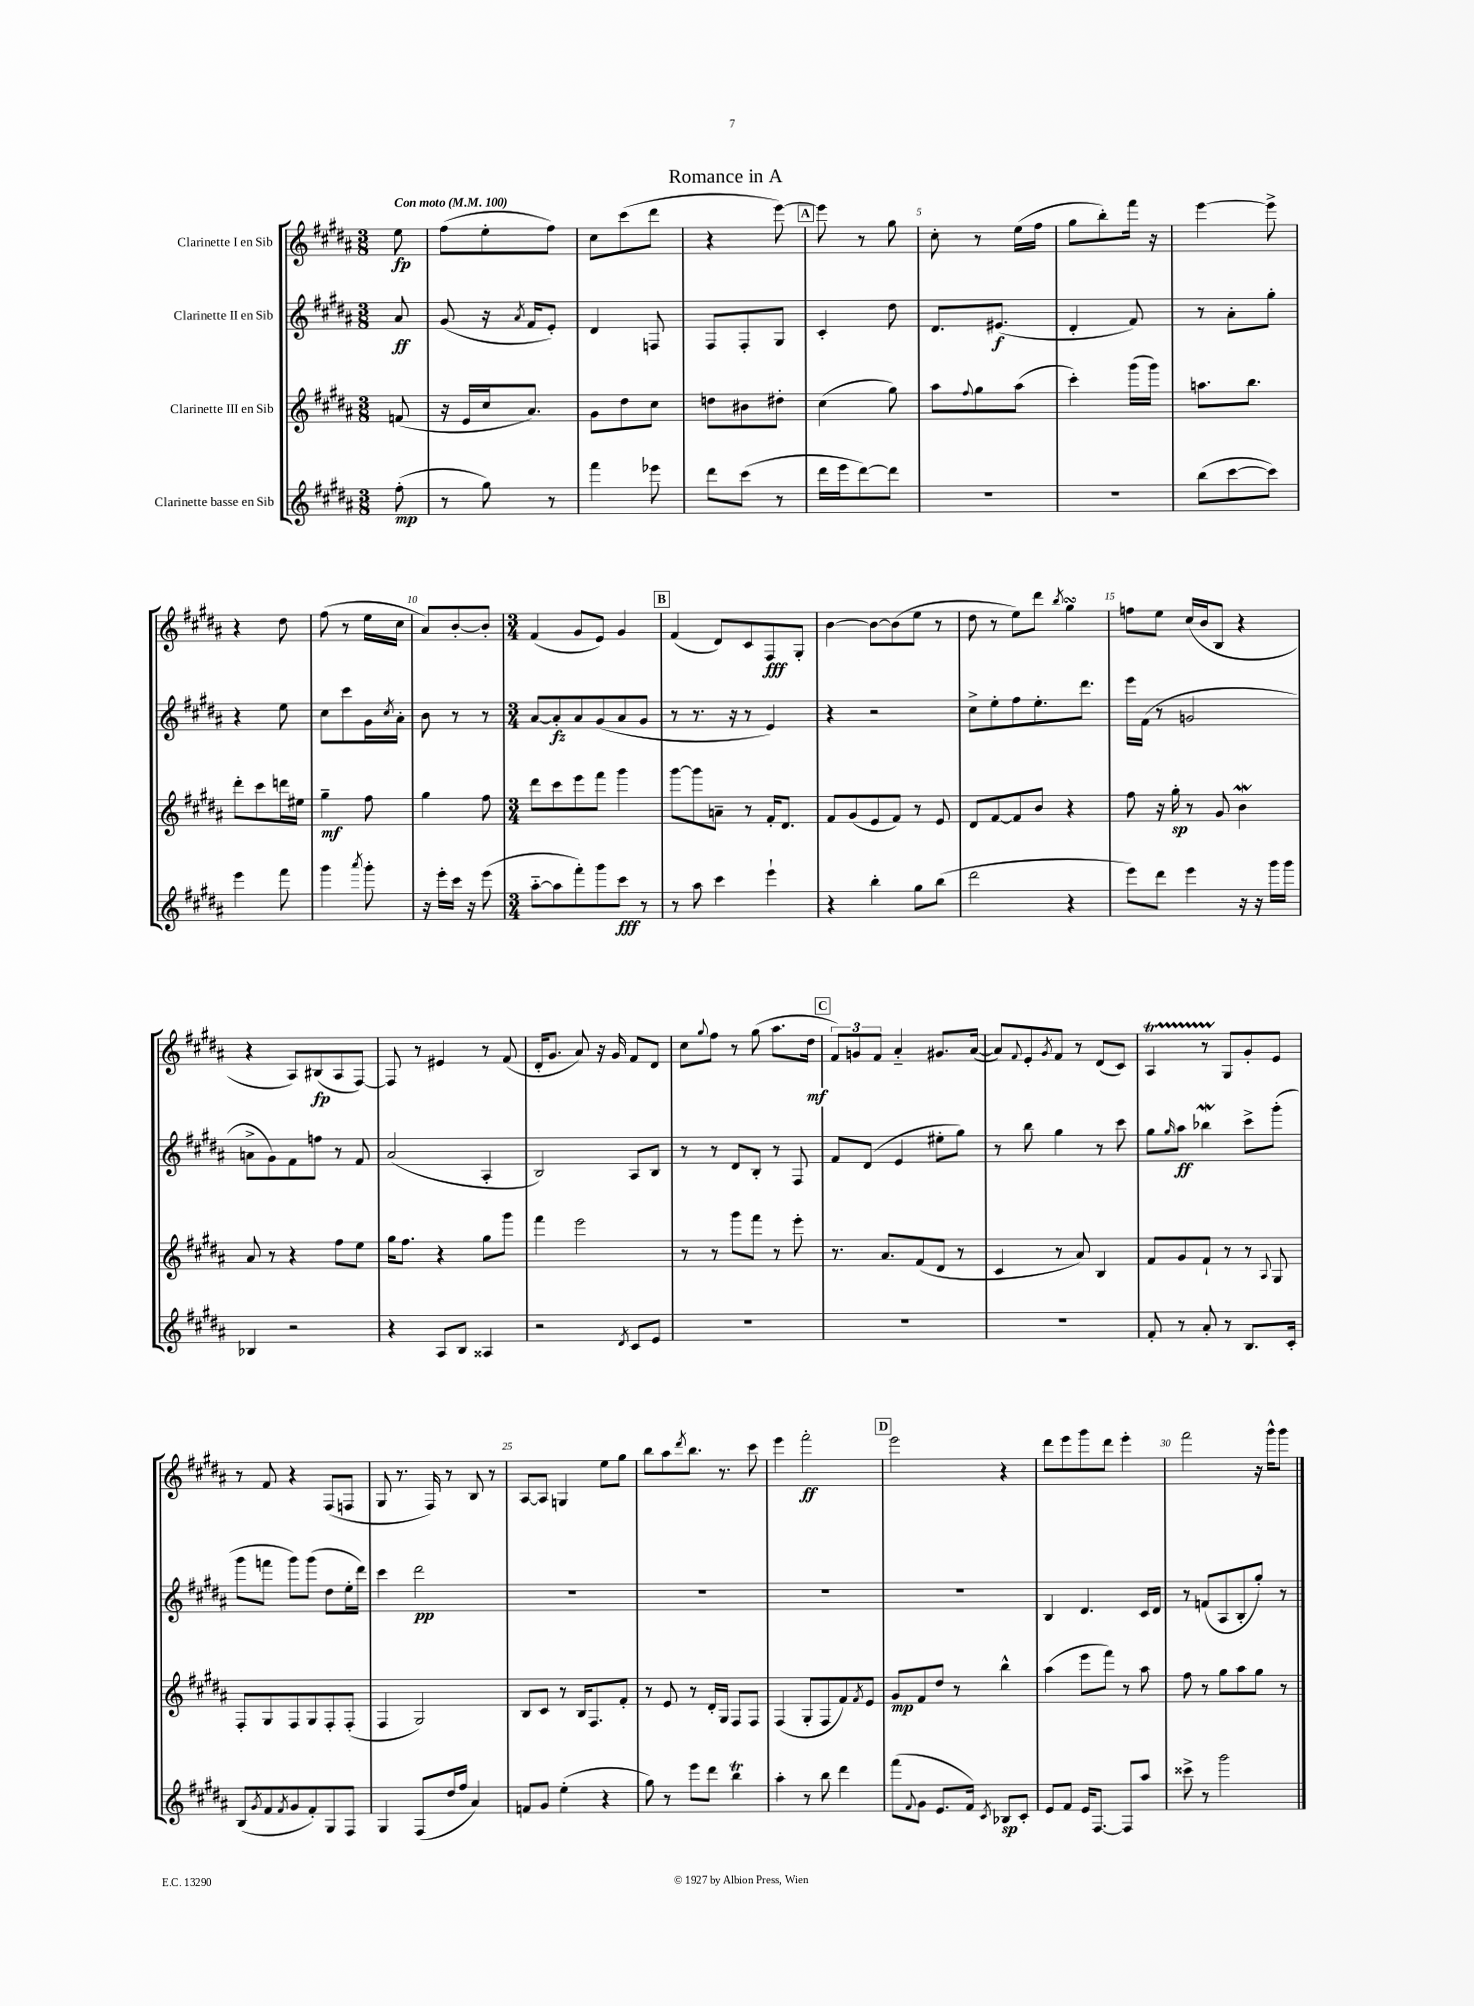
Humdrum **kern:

**kern	**kern	**kern	**kern
*staff4	*staff3	*staff2	*staff1
*clefG2	*clefG2	*clefG2	*clefG2
*k[f#c#g#d#a#]	*k[f#c#g#d#a#]	*k[f#c#g#d#a#]	*k[f#c#g#d#a#]
*M3/8	*M3/8	*M3/8	*M3/8
*MM100	*MM100	*MM100	*MM100
(8ff#'	(8f	8a#	8ee
=	=	=	=
8r	16r	(8g#	(8ff#
.	16e	.	.
8gg#)	16cc#	16r	8ee'
.	.	8qa#	.
.	8.a#)	16f#	.
8r	.	8e')	8ff#)
=	=	=	=
4fff#	8g#	4d#	8cc#
.	8dd#	.	(8ccc#
8eee-	8cc#	8F	8ddd#
=	=	=	=
8ddd#	8dd	8F#	4r
(8ccc#	8b#	8F#'	.
8r	8dd#'	8G#	[8eee)
=	=	=	=
16ddd#	(4cc#	4c#'	8eee]
16eee	.	.	.
[8ddd#)	.	.	8r
8ddd#]	8gg#)	8dd#	8gg#
=	=	=	=
4.r	8aa#	8.d#	8cc#'
.	8qqff#	.	.
.	8gg#	.	8r
.	.	(8.e#	.
.	(8aa#	.	(16ee
.	.	.	16ff#
=	=	=	=
4.r	4ccc#')	4d#'	8gg#
.	.	.	8bb')
.	(16ggg#	8f#)	16fff#
.	16ggg#)	.	16r
=	=	=	=
(8bb	8.aa	8r	[4eee
[8ccc#	.	8a#'	.
.	8.bb	.	.
8ccc#])	.	8gg#'	8eee^]
=	=	=	=
4eee	8ddd#'	4r	4r
.	8ccc#	.	.
8fff#	16ddd	8ee	8dd#
.	16ee#	.	.
=	=	=	=
4ggg#	4gg#~	8cc#	(8ff#
.	.	8ccc#	8r
8qaaa#	.	.	.
8ggg#'	8ff#	16g#	16ee
.	.	8qcc#	.
.	.	16a#'	16cc#
=	=	=	=
16r	4gg#	8b	8a#)
16eee'	.	.	.
16ccc#	.	8r	[8b'
16r	.	.	.
(8eee	8ff#	8r	8b']
=	=	=	=
*M3/4	*M3/4	*M3/4	*M3/4
[8aa#'~	8ddd#	[8a#	(4f#
8aa#]	8ccc#	8a#']	.
8fff#')	8eee	8a#	8g#
8ggg#	8fff#	(8g#	8e)
8ccc#	4ggg#	8a#	4g#
8r	.	8g#	.
=	=	=	=
8r	[8ggg#	8r	(4f#
8aa#	8ggg#]	8.r	.
4ccc#	8a~	.	8d#)
.	.	16r	.
.	8r	8r	8c#
4eee`	16f#'	4e)	8F#
.	8.d#	.	.
.	.	.	8G#'
=	=	=	=
4r	8f#	4r	[4b
.	(8g#	.	.
4bb'	8e	2r	8b_
.	8f#)	.	(8b]
8gg#	8r	.	8ee
(8bb	8e	.	8r
=	=	=	=
2ddd#	8d#	8cc#^	8dd#
.	[8f#	8ee'	8r
.	8f#]	8ff#	8ee)
.	8b	8.ee'	8ddd#
.	.	.	8qbb
4r	4r	.	4gg#
.	.	8.ddd#	.
=	=	=	=
8eee)	8ff#	16eee	8ff
.	.	(16f#	.
8ddd#	16r	8r	8ee
.	16gg#'	.	.
4eee	8r	2g	(16cc#
.	.	.	16b
.	8g#	.	8B
16r	4b	.	4r
16r	.	.	.
16ggg#	.	.	.
16ggg#	.	.	.
=	=	=	=
4B-	8a#	8a^	4r
.	8r	8g#)	.
2r	4r	8f#	8A#)
.	.	8ff	(8B#
.	8ff#	8r	8A#
.	8ee	8f#	[8F#)
=	=	=	=
4r	16gg#	(2a#	8F#]
.	8.ff#	.	.
.	.	.	8r
8A#	4r	.	4e#
8B	.	.	.
4A##	8gg#	4A#'	8r
.	8ggg#	.	(8f#
=	=	=	=
2r	4fff#	2B)	16d#'
.	.	.	8.g#
.	2eee	.	8a#)
.	.	.	16r
.	.	.	16g#
8qd#	.	.	.
8c#	.	8A#	8f#
8e	.	8B	8d#
=	=	=	=
2.r	8r	8r	8cc#
.	.	.	8qqgg#
.	8r	8r	8ff#
.	8ggg#	8d#	8r
.	8fff#	8B'	(8gg#
.	8r	8r	8.aa#
.	8eee'	8F#	.
.	.	.	16dd#
=	=	=	=
2.r	8.r	8f#	12f#)
.	.	.	12g
.	.	(8d#	.
.	.	.	12f#
.	8.a#	.	.
.	.	4e	4a#'~
.	(8f#	.	.
.	8d#	8ee#'	8.g#
.	8r	8gg#)	.
.	.	.	([16a#
=	=	=	=
2.r	4c#	8r	8a#])
.	.	.	8qqf#
.	.	8bb	8e'
.	.	.	8qg#
.	8r	4gg#	8f#
.	8a#)	.	8r
.	4B	8r	(8d#
.	.	8ccc#	8c#)
=	=	=	=
8f#'	8f#	8gg#	4A#
.	.	16qqgg#	.
8r	8g#	8aa#	.
8a#'	8f#`	4bb-	8r
8r	8r	.	8G#
8.B	8r	8ccc#^	8g#'
.	8qqA#	.	.
.	8G#	(8ggg#'	8e
16c#'	.	.	.
=	=	=	=
(8B	8F#'	8ggg#	8r
8qg#	.	.	.
8f#	8G#	8fff	8f#
8qf#	.	.	.
8g#	8F#	8ggg#)	4r
8f#')	8G#	(8ggg#	.
8G#	8F#'	8dd#	(8F#
8F#	(8F#'	16ee'	8F
.	.	16ddd#)	.
=	=	=	=
4G#	4F#	4ccc#	8G#
.	.	.	8.r
(8F#	2G#)	2ddd#	.
.	.	.	16F#)
16dd#	.	.	8r
16ff#	.	.	.
4a#)	.	.	8B
.	.	.	8r
=	=	=	=
8f	8B	2.r	[8A#
8g#	8c#	.	8A#]
(4ee'	8r	.	4G
.	16B	.	.
.	8.F#	.	.
4r	.	.	8ee
.	8f#'	.	8gg#
=	=	=	=
8gg#)	8r	2.r	8bb
8r	8e	.	8aa#
.	.	.	8qddd#
8eee	8r	.	8.bb
8ddd#	16d#'	.	.
.	16G#	.	8.r
4bb	8F#	.	.
.	8F#	.	8ccc#
=	=	=	=
4aa#'	(4F#	2.r	4eee
8r	8G#'	.	2fff#'
8bb	8F#	.	.
4ddd#	8f#)	.	.
.	8qf#	.	.
.	8e	.	.
=	=	=	=
(8fff#	8g#	2.r	2eee
8qqf#	.	.	.
8g#	8f#	.	.
8.e	8dd#	.	.
.	8r	.	.
16f#)	.	.	.
8qc#	.	.	.
8B-	4bb^^	.	4r
8c#'	.	.	.
=	=	=	=
8e	(4aa#	4B	8ddd#
8f#	.	.	8eee
16e	8eee	4.d#	8ggg#
[8.F#	.	.	.
.	8fff#)	.	8ddd#
8F#]	8r	.	4eee'
8aa#	8aa#	16c#	.
.	.	16d#	.
=	=	=	=
8ccc##^	8ff#	8r	2fff#
8r	8r	(8f	.
2ggg#	8gg#	8A#	.
.	8aa#	8B'	.
.	8gg#	8gg#')	16r
.	.	.	16ggg#^^
.	8r	8r	8ggg#
==	==	==	==
*-	*-	*-	*-
